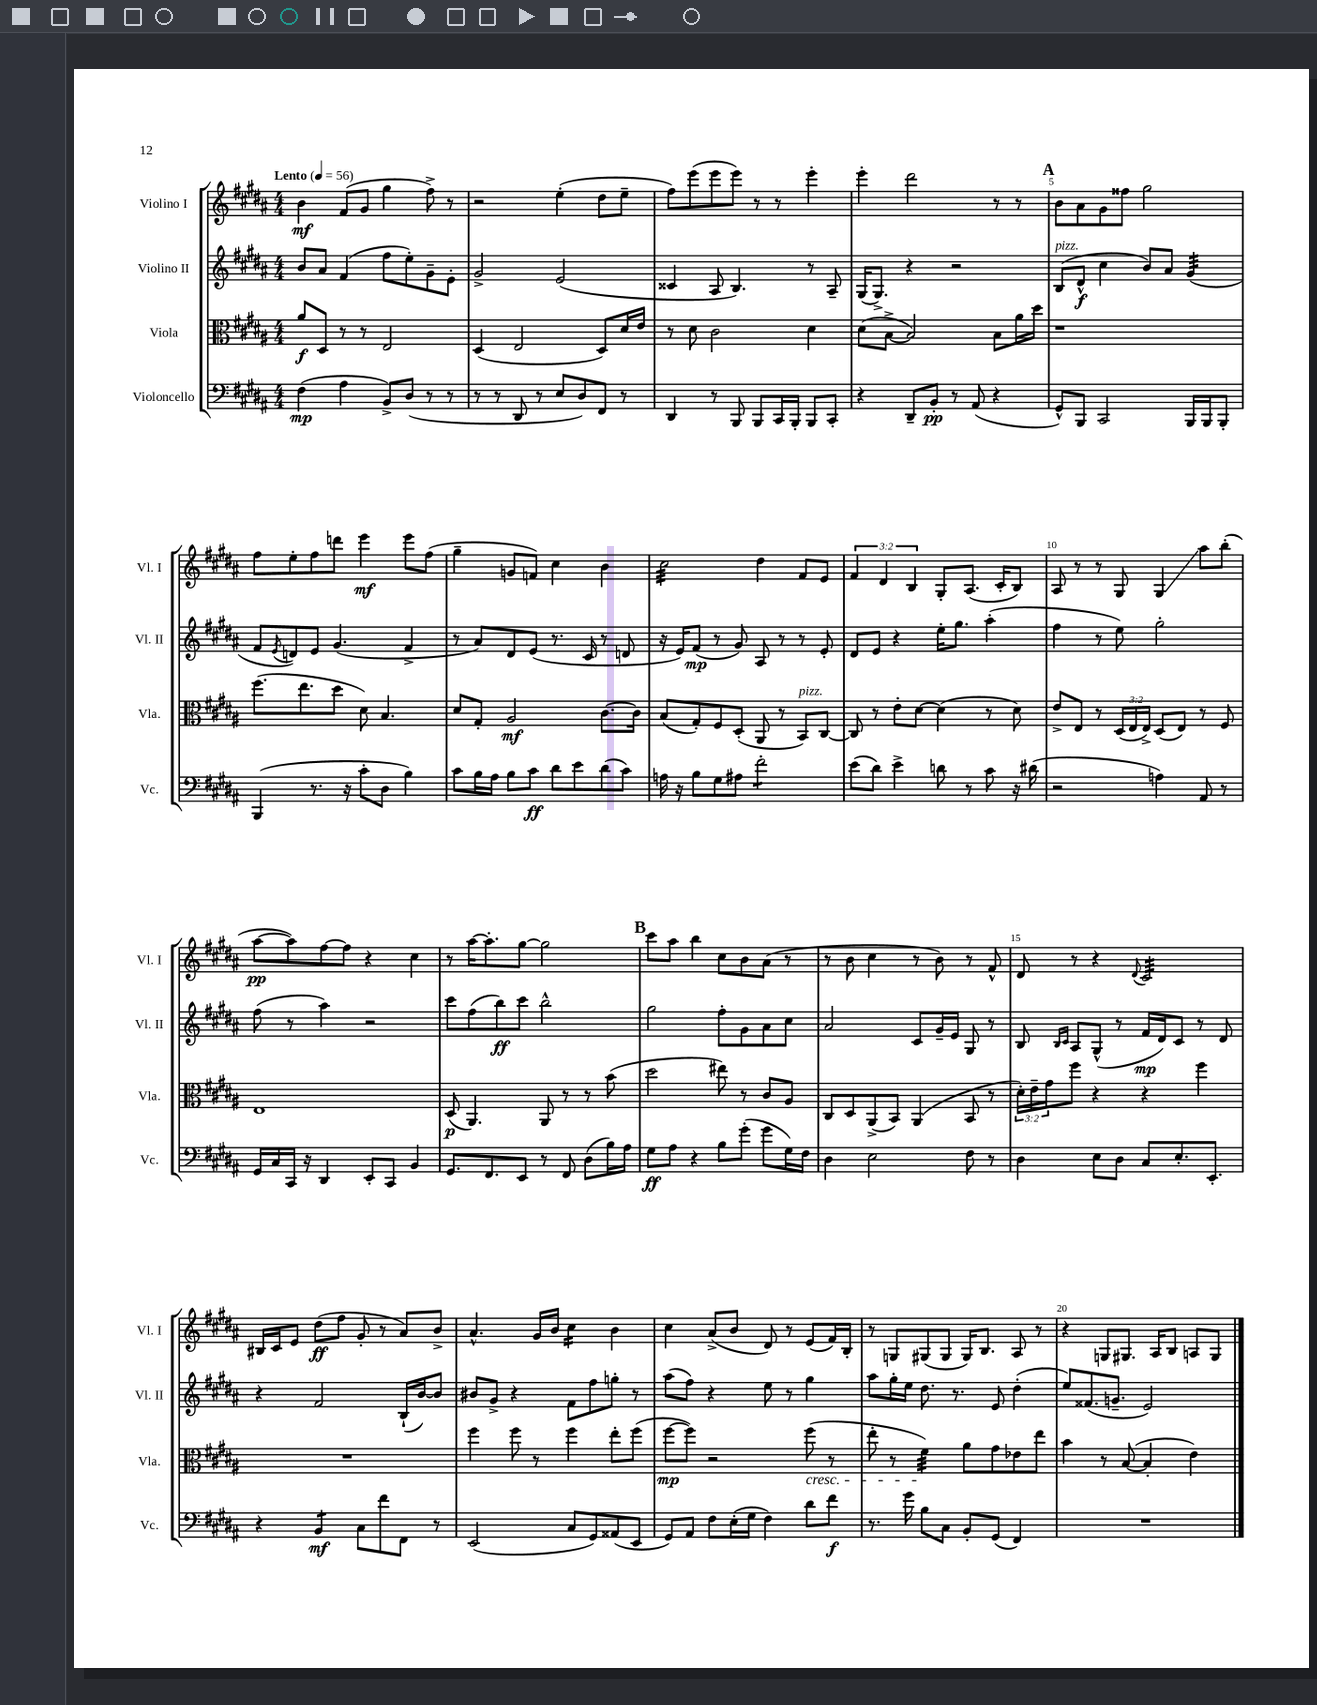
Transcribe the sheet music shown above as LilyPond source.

<<
\new StaffGroup <<
\new Staff = "s0" \with { instrumentName = "Violino I" shortInstrumentName = "Vl. I" } {
    \clef treble \key b \major \numericTimeSignature \time 4/4 \override Staff.TupletNumber.text = #tuplet-number::calc-fraction-text \tempo "Lento" 4 = 56
    b'4\mf fis'8( gis'8 gis''4 fis''8->) r8 |
    r2 e''4-.( dis''8 e''8-- |
    fis''8) e'''8( e'''8 e'''8) r8 r8 e'''4-. |
    e'''4-. dis'''2 r8 r8 |
    \mark \markup { \bold "A" } b'8 ais'8 gis'8 fisis''8 gis''2 |
    fis''8 e''8-. fis''8 d'''8 e'''4\mf e'''8 fis''8( |
    gis''4-- g'8 f'8) cis''4 b'4 |
    cis''2:32 dis''4 fis'8 e'8 |
    \tuplet 3/2 { fis'4 dis'4 b4 } gis8-. ais8.( cis'16-. b8) |
    ais8 r8 r8 gis8 gis4\glissando ais''8 b''8-.( |
    ais''8~\pp ais''8) fis''8~ fis''8 r4 cis''4 |
    r8 ais''16~ ais''8.-. gis''8~ gis''2 |
    \mark \markup { \bold "B" } cis'''8 ais''8 b''4 cis''8 b'8 ais'8( r8 |
    r8 b'8 cis''4 r8 b'8) r8 fis'8-^ |
    dis'8 r8 r4 \appoggiatura { dis'8 } cis'2:32 |
    bis16 cis'16 e'8 dis''8\ff( fis''8 gis'8-. r8 ais'8) b'8-> |
    ais'4.-^ gis'16 b'16 cis''4:16 b'4 |
    cis''4 ais'8->( b'8 dis'8) r8 e'8( fis'16) b16-. |
    r8 g8 gis8( gis8 gis16) b8. ais8 r8 |
    r4 g8 gis8. ais16 b8 a8 gis8 \bar "|." |
}
\new Staff = "s1" \with { instrumentName = "Violino II" shortInstrumentName = "Vl. II" } {
    \clef treble \key b \major \numericTimeSignature \time 4/4
    b'8 ais'8 fis'4( fis''8 e''8-.) gis'8-- e'8-. |
    gis'2-> e'2( |
    cisis'4 ais8 b4.) r8 ais8-- |
    gis16( gis8.->) r4 r2 |
    \mark \markup { \bold "A" } b8^\markup { \italic "pizz." }( dis'8-^\f cis''4 b'8) ais'8 gis'4:32( |
    fis'8 \acciaccatura { e'8 } d'8) e'8 gis'4.( fis'4-> |
    r8 ais'8) dis'8 e'8( r8. cis'16 r8 d'8 |
    r16 e'16) fis'8\mp( r8 gis'8) ais8 r8 r8 e'8-. |
    dis'8 e'8 r4 e''16-. gis''8. ais''4-.( |
    fis''4 r8 e''8) gis''2-. |
    fis''8( r8 ais''4) r2 |
    cis'''8 fis''8( b''8\ff) cis'''8 b''2-^ |
    \mark \markup { \bold "B" } gis''2 fis''8-. gis'8 ais'8 cis''8 |
    ais'2 cis'8 gis'16-- e'16 gis8 r8 |
    b8 \grace { b16 cis'16 } ais8 gis8-^( r8 fis'16\mp dis'16) cis'8 r8 dis'8 |
    r4 fis'2 b16-!( b'16~) b'8 |
    bis'8 gis'8-> r4 fis'8 fis''8 g''8-. r8 |
    ais''8( fis''8) r4 e''8 r8 gis''4 |
    ais''8 gis''16-. e''16 dis''8. r8. e'8 dis''4-.( |
    e''8) fisis'8.( g'8.-- e'2) \bar "|." |
}
\new Staff = "s2" \with { instrumentName = "Viola" shortInstrumentName = "Vla." } {
    \clef alto \key b \major \numericTimeSignature \time 4/4 \override Staff.TupletNumber.text = #tuplet-number::calc-fraction-text
    ais'8\f dis8 r8 r8 e2 |
    dis4( e2 dis8) dis'16 e'16 |
    r8 dis'8 cis'2 dis'4 |
    dis'8( b8~-> b2) b8 ais'16 dis''16 |
    \mark \markup { \bold "A" } r1 |
    fis''8.( e''8. dis''8 dis'8) b4. |
    dis'8 gis8-. ais2\mf cis'8.~ cis'16 |
    b8( gis8-.) fis8 dis8-.( ais,8 r8 b,8^\markup { \italic "pizz." }) cis8~ |
    cis8 r8 e'8-. dis'8~ dis'4( r8 dis'8) |
    e'8-> e8 r8 \tuplet 3/2 { dis16( e16 e16->) } dis8( e8) r8 fis8 |
    e1 |
    dis8\p( ais,4.) ais,8 r8 r8 b'8( |
    \mark \markup { \bold "B" } dis''2 eis''8) r8 cis'8 ais8 |
    cis8 dis8 ais,8->( b,8) ais,4( b,8 r8 |
    \tuplet 3/2 { dis'16-.) e'16-- gis'16 } fis''8 r4 r4 fis''4 |
    R1 |
    fis''4 fis''8 r8 fis''4 e''8-. fis''8( |
    fis''8~\mp fis''8) r2 fis''8\cresc( r8 |
    e''8-. r8 fis'4:32\!) ais'8 gis'8 ees'8 e''8 |
    b'4 r8 b8~( b4-. e'4) \bar "|." |
}
\new Staff = "s3" \with { instrumentName = "Violoncello" shortInstrumentName = "Vc." } {
    \clef bass \key b \major \numericTimeSignature \time 4/4
    fis4\mp( ais4 b,8->) dis8( r8 r8 |
    r8 r8 dis,8 r8 e8 dis8) fis,8 r8 |
    dis,4 r8 b,,8 b,,8 cis,16 b,,16-. b,,8 cis,8-. |
    r4 dis,8-- b,8-.\pp r8 ais,8( r4 |
    \mark \markup { \bold "A" } gis,8-^) b,,8 cis,2 b,,16 b,,16 b,,8-. |
    b,,4( r8. r16 cis'8-. dis8 b4) |
    cis'8 b16 ais16 b8 cis'8\ff dis'8 e'8 dis'8( cis'8) |
    a16 r16 b8 gis8 ais8 fis'2:8-. |
    e'8( dis'8) e'4-> d'8 r8 cis'8 r16 dis'16( |
    r2 a4) ais,8 r8 |
    gis,16 cis16 cis,16 r16 dis,4 e,8-. cis,8 b,4 |
    gis,8. fis,8. e,8 r8 fis,8 dis8( b16) ais16 |
    \mark \markup { \bold "B" } gis8\ff ais8 r4 b8 gis'8-.( gis'8 gis16) fis16 |
    dis4 e2 fis8 r8 |
    dis4 e8 dis8 cis8 e8.-. e,8.-. |
    r4 b,4:8\mf cis8 fis'8 fis,8 r8 |
    e,2( cis8 gis,8) aisis,8( e,8 |
    gis,8) ais,8 fis8 e16-.( gis16 fis4) dis'8 fis'8\f |
    r8. gis'16 b8 cis8 b,8-. gis,8( fis,4) |
    R1 \bar "|." |
}
>>
>>
\layout { \context { \Score \override BarNumber.break-visibility = ##(#f #t #t) barNumberVisibility = #(every-nth-bar-number-visible 5) } }
